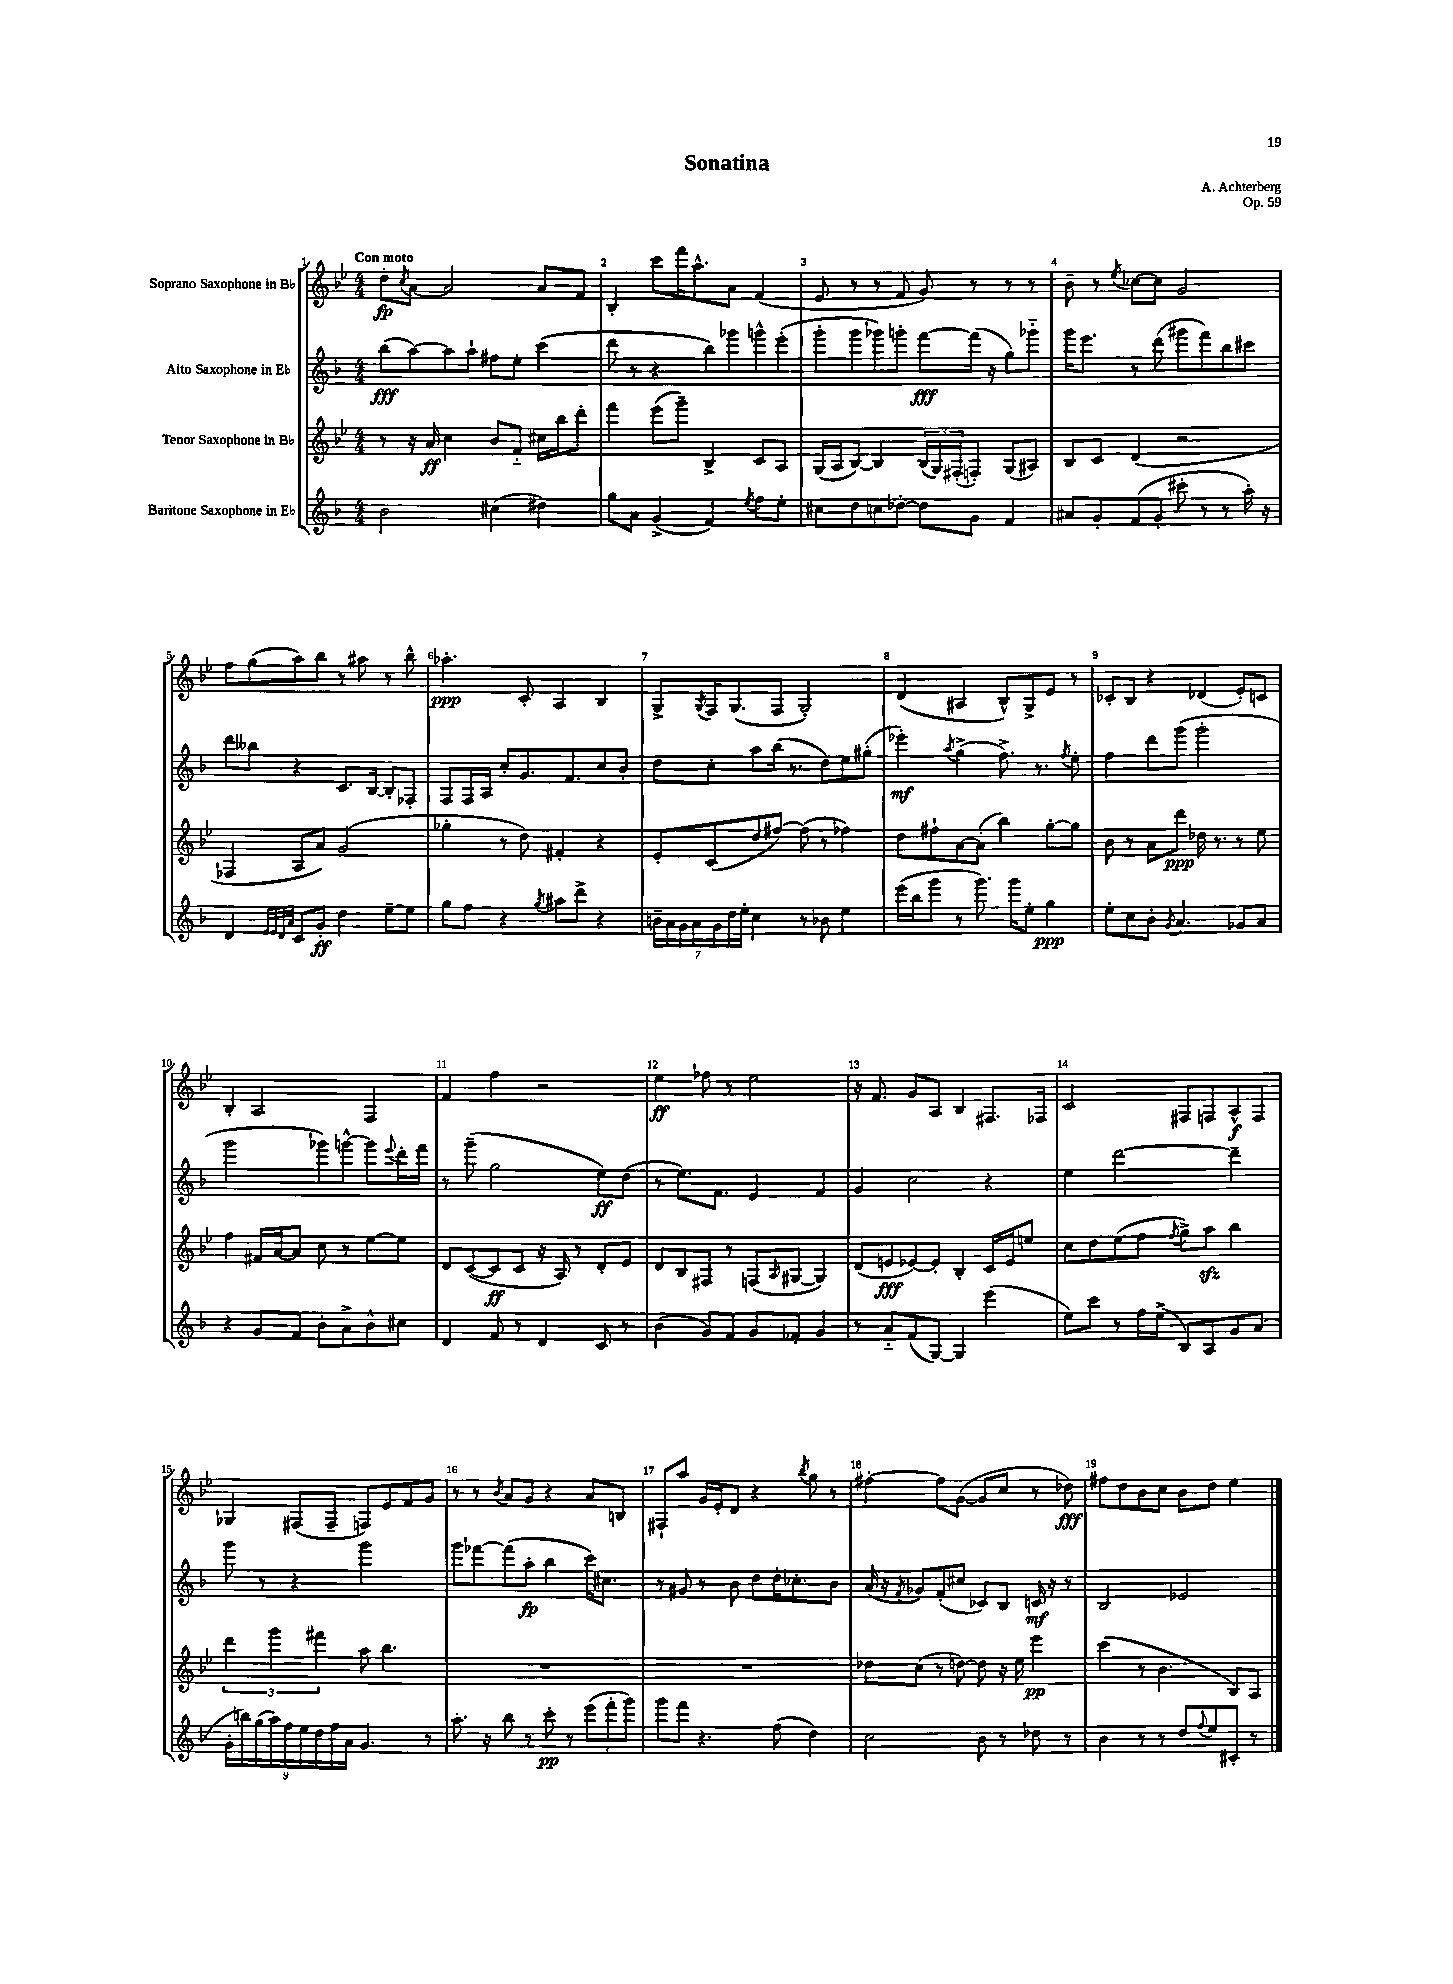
\header { title = "Sonatina" composer = "A. Achterberg" opus = "Op. 59" }
<<
\new StaffGroup <<
\new Staff = "s0" \with { instrumentName = "Soprano Saxophone in Bb" } {
    \clef treble \key bes \major \numericTimeSignature \time 4/4 \tempo "Con moto"
    d''8-.\fp \acciaccatura { c''8 } a'8~ a'2 a'8 f'8 |
    bes4-. c'''8 f'''16 a''8.-^ a'8 f'4( |
    ees'8 r8 r8 f'8 g'8) r8 r8 r8 |
    bes'8-- r8 \acciaccatura { ees''8 } ces''8~ ces''8 g'2 |
    f''8 g''8( a''8) bes''8 r8 ais''8 r8 bes''8-^ |
    aes''4.-.\ppp c'8-. a4 bes4 |
    g8-> \acciaccatura { g8 } f16 g8.( f8 g2-.) |
    d'4( ais4 bes8-^) g8-> ees'8 r8 |
    ces'8-. bes8 r4 des'4( ees'8-.) c'8 |
    bes4-. a2 f4 |
    f'4 f''4 r2 |
    ees''4\ff fes''8 r8 ees''2 |
    r16 f'8. g'8 a8 bes4 fis8. fes16 |
    c'2 fis8 f8 a8-^\f f8 |
    ges4 fis8( fis8-- f8) ees'8 f'8 g'8 |
    r8 r8 \acciaccatura { bes'8 } a'8 g'8 r4 a'8 b8 |
    fis8-! a''8 g'16 ees'16-. d'8 r4 \acciaccatura { bes''8 } g''8 r8 |
    fis''4~-. fis''8 g'8~( g'8 c''8 r8 des''8\fff) |
    fis''8 d''8 bes'8 c''8 bes'8 d''8 ees''4 \bar "|." |
}
\new Staff = "s1" \with { instrumentName = "Alto Saxophone in Eb" } {
    \clef treble \key f \major \numericTimeSignature \time 4/4
    bes''8\fff( a''8~) a''8 a''8-! fis''8 e''8-. c'''4( |
    d'''8 r8 r4 bes''8) ges'''8 g'''8-^ e'''8-.( |
    g'''8-. g'''8 ges'''8) g'''8-. f'''8~\fff f'''16( r16 g''8) ges'''8-_ |
    g'''16 e'''8. r8 d'''8( gis'''8 f'''8) bes''8 cis'''8 |
    d'''8 beses''8 r4 c'8. bes16~ bes8-. fes8-. |
    f8 f16 a16 c''8-. g'8. f'8. c''8 bes'8-. |
    d''8 c''8-. a''8 bes''16( r8. d''8) e''8 gis''8-.( |
    ees'''4-.\mf) \acciaccatura { a''8 } g''4->( f''8.->) r8. \acciaccatura { f''8 } e''8-. |
    f''4 d'''8 g'''8( g'''2-. |
    g'''2 ges'''8) g'''8~-^ g'''8 \appoggiatura { e'''8 } d'''16-. f'''16 |
    r8 g'''8--( g''2 e''8\ff) d''8( |
    r8 e''8.) f'8. e'4 f'4 |
    g'4 c''2 r4 |
    e''4 d'''2~ d'''4-- |
    g'''8 r8 r4 g'''2 |
    g'''8 fes'''8~ fes'''8( a''8-.\fp bes''4 c'''16) cis''8. |
    r8 gis'8 r8 bes'8 d''8 d''16-. ces''8.-. bes'8 |
    a'16( r16 \acciaccatura { f'8 } ges'8) f'8-.( cis''8 ces'8) bes8 c'16\mf r16 r8 |
    bes2 ees'2 \bar "|." |
}
\new Staff = "s2" \with { instrumentName = "Tenor Saxophone in Bb" } {
    \clef treble \key bes \major \numericTimeSignature \time 4/4
    r8 r16 a'16\ff c''4 bes'8 f'8-_ cis''16 bes''16 d'''8-. |
    f'''4 ees'''8( g'''8--) bes4-> c'8 a8 |
    g16( a16 bes8~) bes4 \tuplet 3/2 { bes16( g16) fis16-.( } f8-.) g8( ais8) |
    bes8 c'8 d'4( r2 |
    fes4 a8 a'8) g'2( |
    ges''4-. r8 d''8) fis'4-. r4 |
    ees'8-. c'8( d''8 fis''8~) fis''8( r8 fes''4) |
    d''8 fis''8-! a'8~ a'8-.( bes''4) g''8~-. g''8 |
    bes'8 r8 a'8 d'''8\ppp des''16 r8. r8 ees''8 |
    f''4 fis'16 a'16~ a'8 c''8 r8 ees''8~ ees''8 |
    d'8 c'8~( c'8\ff c'8 r16 a16) r8 d'8-. ees'8 |
    d'8 bes8 fis8 r8 f8( \grace { a16 } gis8~ gis4) |
    d'8( e'8\fff ees'8~) ees'8-. bes4-. c'16 ees'16 e''8 |
    c''8 d''8 ees''8( f''8 \acciaccatura { f''8 } g''8->) a''8\sfz bes''4 |
    \tuplet 3/2 { d'''4 g'''4 fis'''4 } a''8 bes''4. |
    R1 |
    R1 |
    des''8 c''8( r8 d''8~) d''8 r16 ees''16 ees'''4\pp |
    c'''4( r8 bes'4. bes8) a8 \bar "|." |
}
\new Staff = "s3" \with { instrumentName = "Baritone Saxophone in Eb" } {
    \clef treble \key f \major \numericTimeSignature \time 4/4
    bes'2 cis''4( dis''4) |
    g''8 a'8 g'4->( f'4) \acciaccatura { e''8 } f''8 e''8-. |
    cis''8 d''8 c''8 des''8~-. des''8 g'8 f'4 |
    ais'8 g'8-. f'8( g'8-. cis'''8-. r8 r8 a''16-.) r16 |
    d'4 \grace { e'32 e'32 d'32 a'32 } c'8 g'8-.\ff d''4 e''8~-- e''8 |
    g''8 f''8 r4 \acciaccatura { g''8 } ais''8 d'''8-> r4 |
    \tuplet 7/4 { b'16-- a'16 g'16 a'16 g'16 d''16 e''16-. } c''4 r8 bes'8 e''4 |
    e'''16( bes''16 g'''8 r8 g'''8.) g'''16 e''8-. g''4\ppp |
    e''8-. c''8 bes'8-. \acciaccatura { g'8 } a'4. ges'8 a'8 |
    r4 g'8 f'8 bes'8-. a'8-> bes'8-^ cis''8 |
    d'4 f'8 r8 d'4 c'8 r8 |
    bes'4( g'8) f'8 g'8 fes'8-. g'4 |
    r8 a'8-_ f'8( g8~) g4 e'''4( |
    e''8) c'''8 r8 f''16 e''16->( bes8) a8 g'8 a'8( |
    \tuplet 9/8 { g'16-. b''16) g''16( a''16) f''16 e''16 d''16 f''16 a'16 } g'4. r8 |
    a''8.-. r16 bes''8 r8 c'''8-.\pp r8 \tuplet 3/2 { e'''8( f'''8-. g'''8) } |
    g'''8 f'''8 r4. f''8( d''4) |
    c''2 bes'8 r8 des''8 r8 |
    bes'4 r8 r8 d''8 \appoggiatura { f''8 } e''8 cis'8-. r8 \bar "|." |
}
>>
>>
\layout { \context { \Score \override BarNumber.break-visibility = ##(#f #t #t) barNumberVisibility = #all-bar-numbers-visible } }
